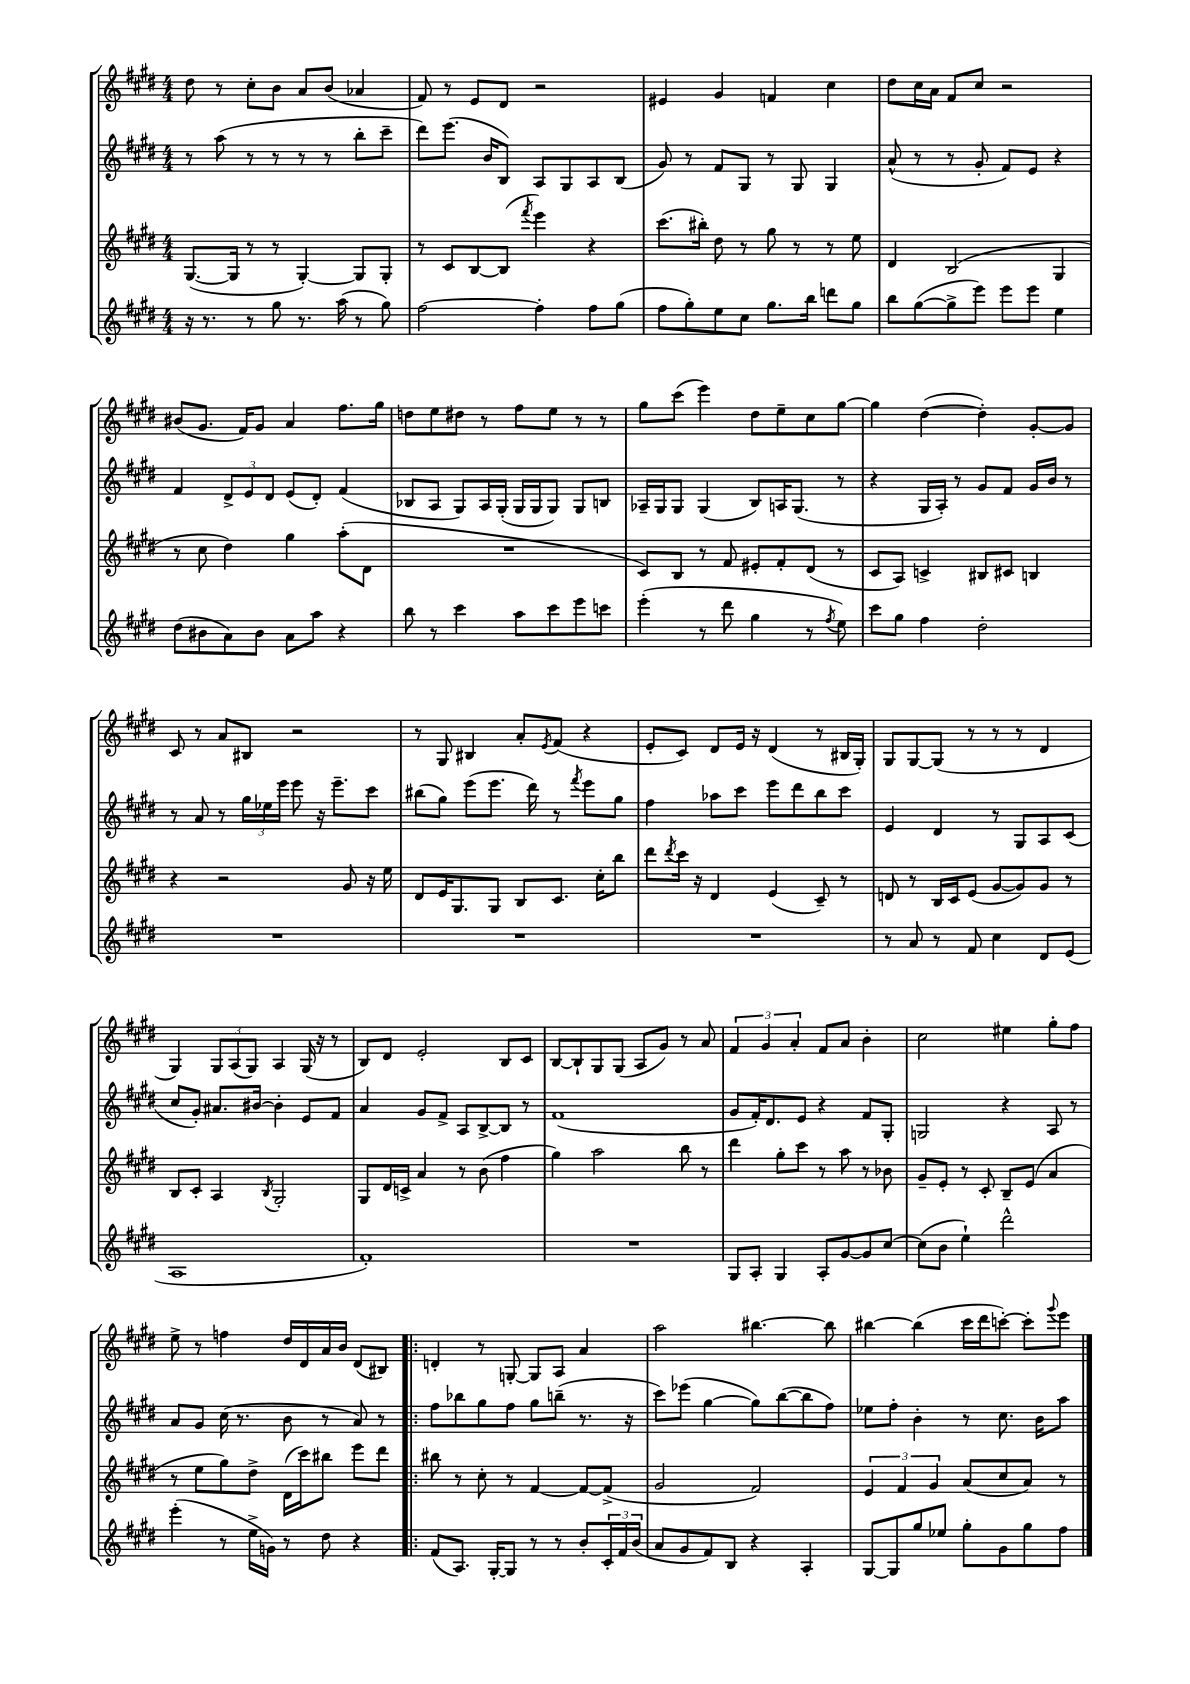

**kern	**kern	**kern	**kern
*staff4	*staff3	*staff2	*staff1
*clefG2	*clefG2	*clefG2	*clefG2
*k[f#c#g#d#]	*k[f#c#g#d#]	*k[f#c#g#d#]	*k[f#c#g#d#]
*M4/4	*M4/4	*M4/4	*M4/4
16r	([8.G#/L	8r	8dd#\
8.r	.	.	.
.	.	(8aa\	8r
.	16G#/]Jk	.	.
8r	8r	8r	8cc#'\L
8gg#\	8r	8r	8b\J
8.r	[4G#'/)	8r	8a/L
.	.	8r	(8b/J
(16aa\	.	.	.
8r	8G#/]L	8bb'\L	4a-/
8gg#\)	8G#'/J	8ccc#~\J	.
=	=	=	=
[2ff#\	8r	8ddd#\L)	8f#/)
.	8c#/L	(8.eee\J	8r
.	[8B/	.	8e/L
.	.	16b/LK	.
.	(8B/]J	8B/J)	8d#/J
.	8qfff#/	.	.
4ff#'\]	4eee\)	8A/L	2r
.	.	8G#/	.
8ff#\L	4r	8A/	.
(8gg#\J	.	(8B/J	.
=	=	=	=
8ff#\L	(8.ccc#\L	8g#/)	4e#/
8gg#'\)	.	8r	.
.	16bb#'\Jk)	.	.
8ee\	8dd#\	8f#/L	4g#/
8cc#\J	8r	8G#/J	.
8.gg#\L	8gg#\	8r	4f/
.	8r	8G#/	.
16bb\Jk	.	.	.
8ddd\L	8r	4G#/	4cc#\
8gg#\J	8ee\	.	.
=	=	=	=
8bb\L	4d#/	(8a^^/	8dd#\L
([8gg#\	.	8r	16cc#\L
.	.	.	16a\JJ
8gg#^\]	(2B/	8r	8f#/L
8eee\J)	.	8g#'/	8cc#/J
8eee\L	.	8f#/L)	2r
8eee\J	.	8e/J	.
4ee\	4G#/	4r	.
=	=	=	=
(8dd#\L	8r	4f#/	(8b#/L
8b#\	8cc#\	.	8.g#/J
8a\)	4dd#\)	12d#^/L	.
.	.	.	16f#/LK)
.	.	12e/	.
8b#\J	.	.	8g#/J
.	.	12d#/J	.
8a\L	4gg#\	(8e/L	4a/
8aa\J	.	8d#'/J)	.
4r	(8aa'\L	(4f#/	8.ff#\L
.	8d#\J	.	.
.	.	.	16gg#\Jk
=	=	=	=
8bb\	1r	8B-/L	8dd\L
8r	.	8A/J	8ee\
4ccc#\	.	8G#/L)	8dd#\J
.	.	16A/L	8r
.	.	(16G#'/JJ	.
8aa\L	.	16G#/LL	8ff#\L
.	.	16G#/J	.
8ccc#\	.	8G#/J)	8ee\J
8eee\	.	8G#/L	8r
8ccc\J	.	8B/J	8r
=	=	=	=
(4eee'\	8c#/L)	16A-~/LL	8gg#\L
.	.	16G#/J	.
.	8B/J	8G#/J	(8ccc#\J
8r	8r	(4G#/	4eee\)
8ddd#\	8f#/	.	.
4gg#\	8e#'/L	8B/L)	8dd#\L
.	8f#'/	16A/K	8ee~\
.	.	(8.G#/J	.
8r	(8d#/J	.	8cc#\
8qff#/	.	.	.
8ee\)	8r	8r	[8gg#\J
=	=	=	=
8ccc#\L	8c#/L	4r	4gg#\]
8gg#\J	8A/J)	.	.
4ff#\	4c^/	16G#/LL	([4dd#\
.	.	16A'/JJ)	.
.	.	8r	.
2dd#'\	8B#/L	8g#/L	4dd#'\])
.	8c#/J	8f#/J	.
.	4B/	16g#/LL	[8g#'/L
.	.	16b/JJ	.
.	.	8r	8g#/]J
=	=	=	=
1r	4r	8r	8c#/
.	.	8a/	8r
.	2r	8r	8a/L
.	.	24gg#\LL	8B#/J
.	.	24ee-\	.
.	.	24eee\JJ	.
.	.	8eee\	2r
.	.	16r	.
.	.	8.eee~\L	.
.	8g#/	.	.
.	16r	8ccc#\J	.
.	16ee\	.	.
=	=	=	=
1r	8d#/L	(8bb#\L	8r
.	16e/K	8gg#\J)	8G#/
.	8.G#/	.	.
.	.	(8eee\L	4B#/
.	8G#/J	8.eee\J	.
.	8B/L	.	8a'/L
.	.	16ddd#\)	.
.	.	.	8qe/
.	8.c#/J	8r	(8f#/J
.	.	8qfff#/	.
.	.	8eee\L	4r
.	16cc#'\LK	.	.
.	8bb\J	8gg#\J	.
=	=	=	=
1r	8ddd#\L	4ff#\	8e'/L
.	8qddd#/	.	.
.	16ccc#\Jk	.	8c#/J)
.	16r	.	.
.	4d#/	8aa-\L	8d#/L
.	.	8ccc#\J	16e/Jk
.	.	.	16r
.	(4e/	8eee\L	(4d#/
.	.	8ddd#\	.
.	8c#~/)	8bb\	8r
.	8r	8ccc#\J	16B#/LL
.	.	.	16G#'/JJ)
=	=	=	=
8r	8d/	4e/	8G#/L
8a/	8r	.	[8G#/
8r	16B/LL	4d#/	(8G#/]J
.	16c#/J	.	.
8f#/	(8e/J	.	8r
4cc#\	[8g#/L	8r	8r
.	8g#/])	8G#/L	8r
8d#/L	8g#/J	8A/	4d#/
(8e/J	8r	(8c#/J	.
=	=	=	=
1A	8B/L	8cc#/L	4G#/)
.	8c#'/J	8g#'/J)	.
.	4A/	8.a#/L	12G#/L
.	.	.	(12A/
.	.	.	12G#/J)
.	.	[16b#/Jk	.
.	8qB/	.	.
.	2G#'/	4b#'\]	4A/
.	.	8e/L	(16G#/
.	.	.	16r
.	.	8f#/J	8r
=	=	=	=
1f#')	8G#/L	4a/	8B/L)
.	16d#/L	.	8d#/J
.	16c^/JJ	.	.
.	4a/	8g#/L	2e'/
.	.	8f#^/J	.
.	8r	8A/L	.
.	(8b\	[8B^/	.
.	4ff#\	8B/]J	8B/L
.	.	8r	8c#/J
=	=	=	=
1r	4gg#\)	(1f#	[8B/L
.	.	.	8B`/]
.	2aa\	.	8G#/
.	.	.	(8G#/J
.	.	.	8A/L
.	.	.	8g#/J)
.	8bb\	.	8r
.	8r	.	8a/
=	=	=	=
8G#/L	4ddd#\	8g#/L	6f#/
8A'/J	.	16f#'/K)	.
.	.	.	6g#/
.	.	8.d#/	.
4G#/	8gg#'\L	.	.
.	.	.	6a'/
.	8ccc#\J	8e/J	.
8A'/L	8r	4r	8f#/L
[8g#/	8aa\	.	8a/J
8g#/]	8r	8f#/L	4b'\
[8cc#/J	8b-\	8G#'/J	.
=	=	=	=
(8cc#\]L	8g#~/L	2G/	2cc#\
8b\J	8e'/J	.	.
4ee`\)	8r	.	.
.	8c#'/	.	.
2ddd#^^\	8B~/L	4r	4ee#\
.	(8e/J	.	.
.	4a/	8A/	8gg#'\L
.	.	8r	8ff#\J
=	=	=	=
(4eee'\	8r	8a/L	8ee^\
.	8ee\L	8g#/J	8r
8r	8gg#\)	(16cc#\	4ff\
.	.	8.r	.
16ee^\LL	8dd#^\J	.	.
16g\JJ)	.	.	.
8r	(16d#\LL	8b\	16dd#/LL
.	16ccc#\J)	.	16d#/
8dd#\	8bb#\J	8r	16a/
.	.	.	16b/JJ
4r	8eee\L	8a/)	(8d#/L
.	8ddd#\J	8r	8B#/J)
=!|:	=!|:	=!|:	=!|:
(8f#/L	8bb#\	8ff#\L	4d'/
8.A/J)	8r	8bb-\	.
.	8cc#'\	8gg#\	8r
[16G#'/LK	.	.	.
8G#/]J	8r	8ff#\J	[8G'/
8r	[4f#/	8gg#\L	8G/]L
8r	.	(8bb~\J	8A/J
8b'/L	8f#/_L	8.r	4a/
24c#'/L	(8f#^/]J	.	.
24f#/	.	.	.
.	.	16r	.
(24b/JJ	.	.	.
=	=	=	=
8a/L	2g#/	8ccc#\L)	2aa\
8g#/	.	(8eee-\J	.
8f#/)	.	[4gg#\	.
8B/J	.	.	.
4r	2f#/)	8gg#\]L)	[4.bb#\
.	.	([8bb\	.
4A'/	.	8bb\]	.
.	.	8ff#\J)	8bb#\]
=	=	=	=
[8G#/L	6e/	8ee-\L	[4bb#\
8G#/]	.	8ff#'\J	.
.	6f#/	.	.
8gg#/	.	4b'\	(4bb#\]
.	6g#/	.	.
8ee-/J	.	.	.
8gg#'\L	(8a/L	8r	16ccc#\LL
.	.	.	16ddd#\J
8g#\	8cc#/	8.cc#\	[8ccc'\J)
8gg#\	8a/J)	.	8ccc'\]L
.	.	16b\LK	.
.	.	.	8qqggg#/
8ff#\J	8r	8aa\J	8eee\J
==	==	==	==
*-	*-	*-	*-
